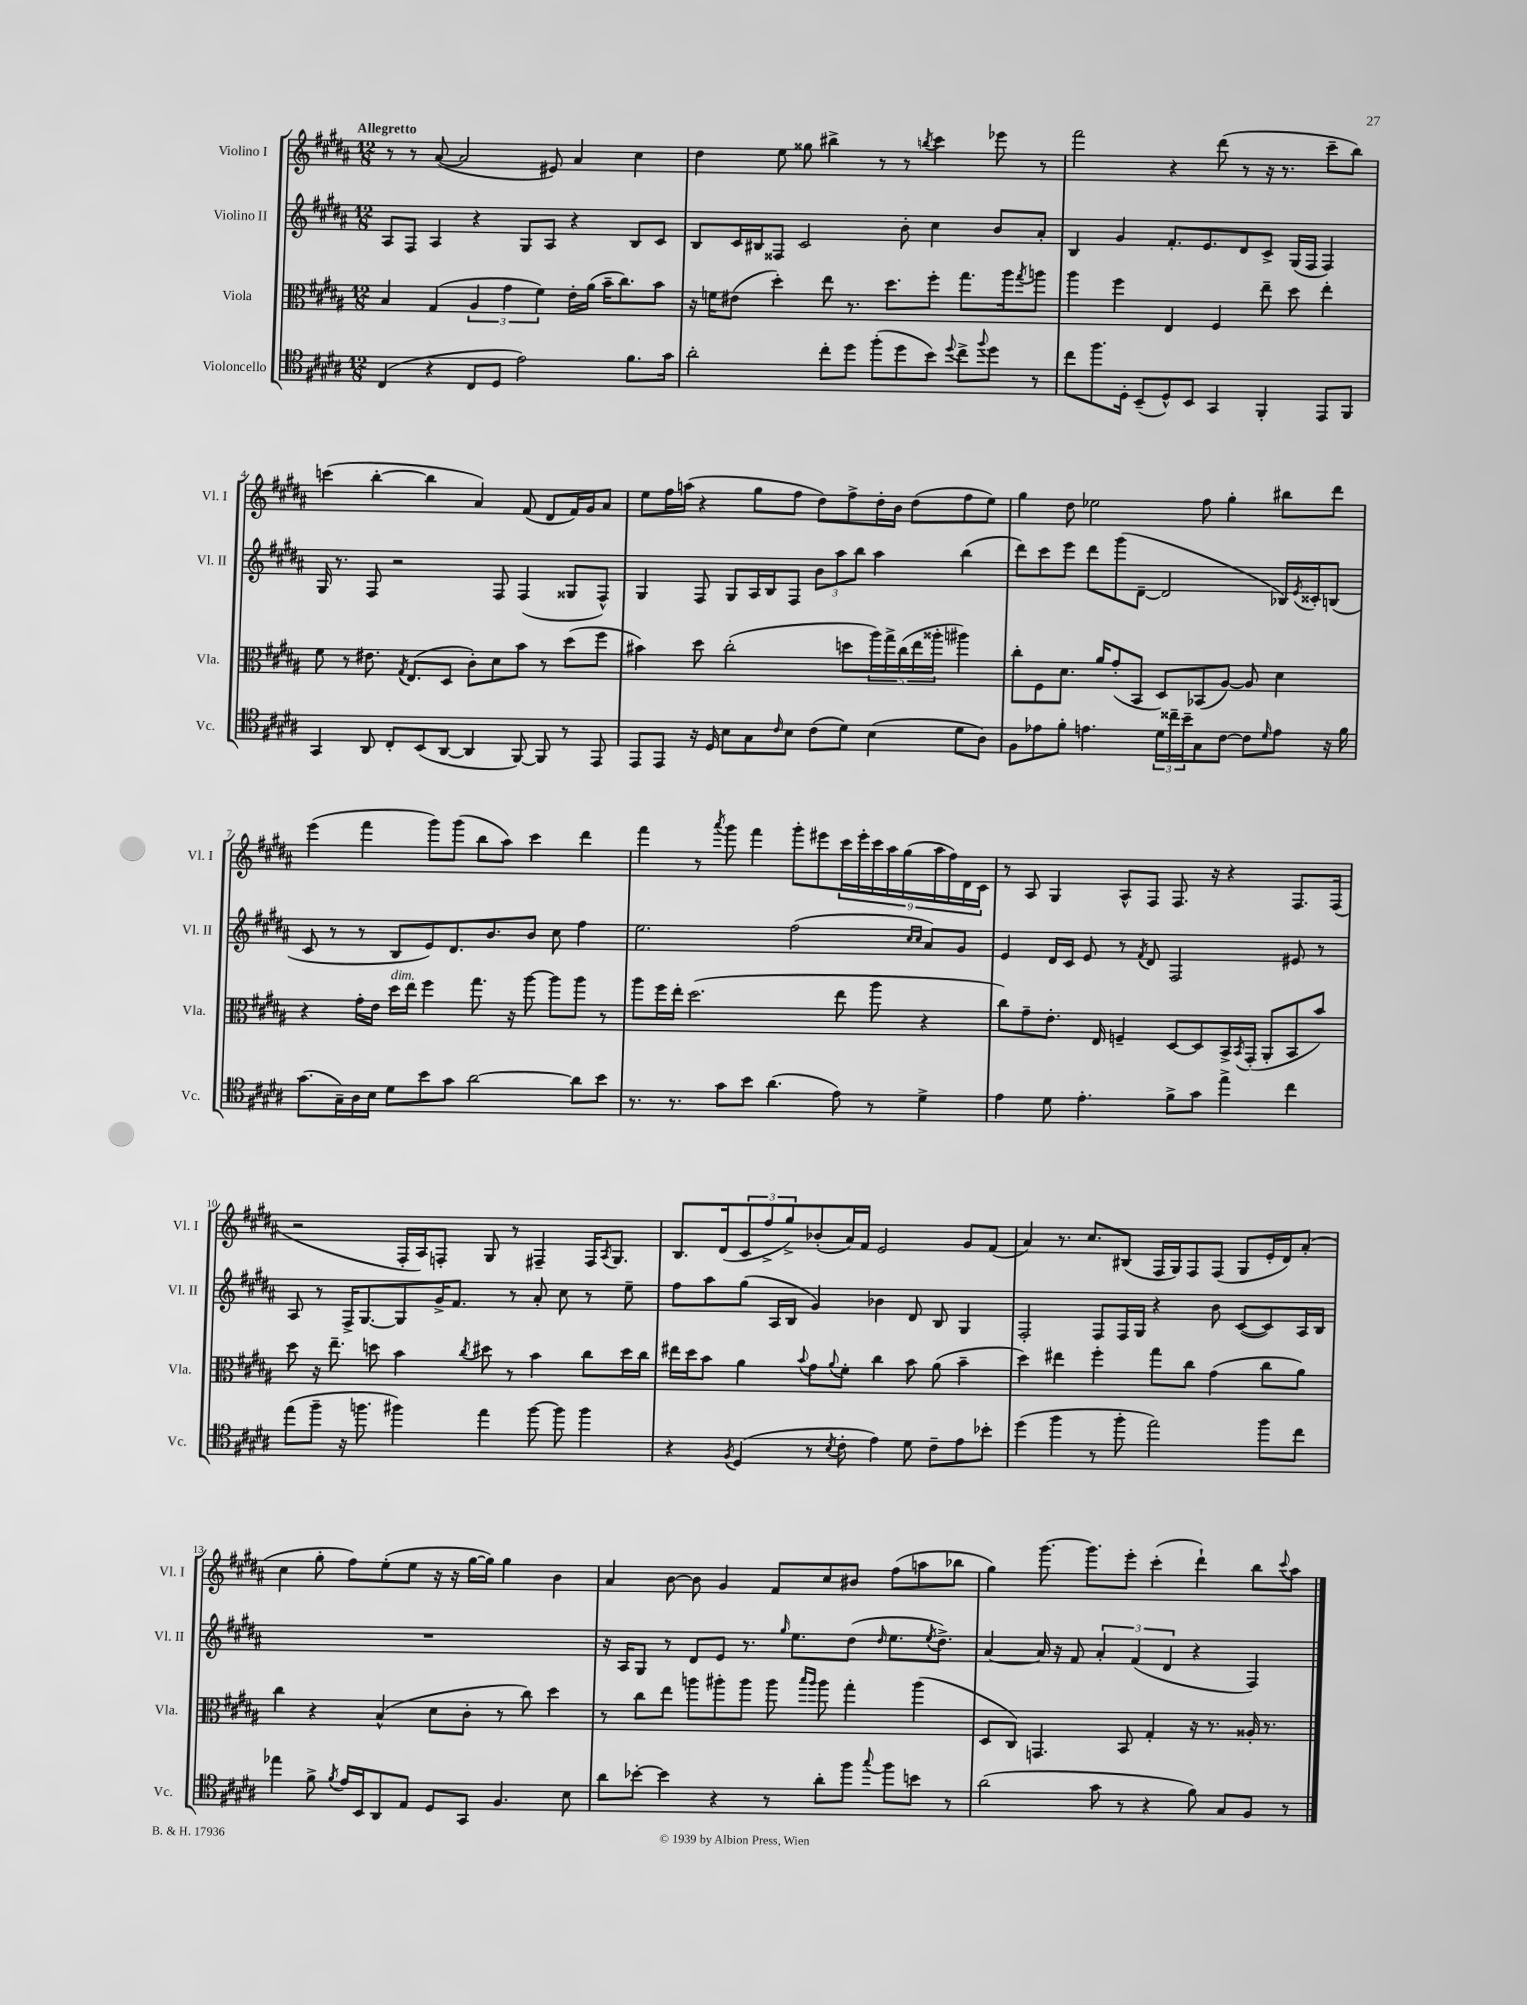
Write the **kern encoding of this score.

**kern	**kern	**kern	**kern
*part4	*part3	*part2	*part1
*staff4	*staff3	*staff2	*staff1
*I"Violoncello	*I"Viola	*I"Violino II	*I"Violino I
*I'Vc.	*I'Vla.	*I'Vl. II	*I'Vl. I
*clefC4	*clefC3	*clefG2	*clefG2
*k[f#c#g#d#a#]	*k[f#c#g#d#a#]	*k[f#c#g#d#a#]	*k[f#c#g#d#a#]
*M12/8	*M12/8	*M12/8	*M12/8
=1	=1	=1	=1
!	!	!	!LO:TX:a:B:t=Allegretto
(4C#/	4B/	8A#/L	8r
.	.	8F#/J	8r
4r	(4G#/	4A#/	([8a#/
.	.	.	2a#/]
8C#/L	6A#/	4r	.
8D#/J	.	.	.
.	6g#\	.	.
2e\)	.	8G#/L	.
.	6f#\)	.	.
.	.	8A#/J	8e#X/)
.	16e'\LL	4r	4a#/
.	(16a#\JJ	.	.
.	16b~\KL	.	.
.	8.cc#\)	.	.
8.f#\L	.	8B/L	4cc#\
.	8b\J	8c#/J	.
16g#\Jk	.	.	.
=2	=2	=2	=2
2a#'\	16r	8B/L	4dd#\
.	16fn\KL	.	.
.	(8e#X\J	16c#/L	.
.	.	16B#X/J	.
.	4dd#'\)	8F##X/J	8ee\
.	.	2c#/	8gg##X\
8cc#'\L	8ee\	.	4bb#X^\
8dd#\J	8.r	.	.
(8ff#'\L	.	.	8r
.	8.dd#\L	.	.
8dd#\	.	8b'\	8r
.	.	.	8qbbn/
8b\J)	8ff#'\J	4cc#\	4ccc#\
8qqdd#/	.	.	.
8cc#^\L	8.gg#\L	.	.
8qqff#/	.	.	.
8dd#\J	.	8b/L	8eee-X\
.	16aa#\k	.	.
.	8qgg#/	.	.
8r	8aan\J	8a#'/J	8r
=3	=3	=3	=3
8cc#\L	4aa#\	4B/	2fff#\
8.ff#\	.	.	.
.	4ff#\	4g#/	.
16D#'\Jk	.	.	.
(8BB~/L	.	.	.
8D#^^/)	4E/	8.f#'/L	4r
8BB/J	.	.	.
.	.	8.e/	.
4GG#/	4F#/	.	(8ddd#\
.	.	8d#/	8r
4FF#'/	8ee~\	8c#^/J	16r
.	.	.	8.r
.	8dd#\	(16G#/LL	.
.	.	16F#/JJ	.
8EE/L	4ee'\	4F#/)	8ccc#~\L
8FF#/J	.	.	8bb\J)
!!LO:LB:g=z
=4	=4	=4	=4
4GG#/	8f#\	16G#/	(4cccn\
.	.	8.r	.
.	8r	.	.
8AA#/	8.e#X\	8F#/	[4bb'\
8C#'/L	.	2r	.
.	8qG#/	.	.
.	(8.E/L	.	.
(8BB/	.	.	4bb\]
[8AA#/J	8D#/J	.	.
4AA#/]	8c#'\L)	.	4a#/)
.	8d#\	8F#/	.
[8FF#/)	8b\J	(4F#/	(8f#/
8FF#/]	8r	.	8d#/L
8r	(8dd#\L	8G##X/L	16f#/L)
.	.	.	16g#/J
8EE/	8ff#\J	8F#^^/J)	8a#/J
=5	=5	=5	=5
8EE/L	4b#X\)	4G#/	8ee\L
8EE/J	.	.	16ff#\L
.	.	.	(16aan\JJ
16r	8dd#\	8F#/	4r
16D#/	.	.	.
8B\L	(2cc#'\	8G#/L	.
8G#\	.	16A#/L	8gg#\L
.	.	16B/J	.
16qqc#/	.	.	.
8B\J	.	8F#/J	8ff#\J
(8c#\L	.	12b\L	8dd#\L)
.	.	12aa#\	.
8d#\J)	8ddn\L	.	8ff#^\
.	.	12bb\J	.
(4B\	20aa#\L)	4aa#\	16dd#'\L
.	20gg#^\	.	.
.	.	.	16b\JJ
.	(20cc#\	.	.
.	.	.	(8dd#\L
.	20ee\	.	.
.	20aa##X'\JJ	.	.
8d#\L	4aa#X\)	(4bb\	8ff#\
8A#\J)	.	.	8ee\J)
=6	=6	=6	=6
8F#\L	8cc#'\L	8ddd#\L)	4gg#\
8e-X\	8F#\	8ccc#\	.
8f#'\J	8.d#\J	8eee\J	8dd#\
4.en\	.	8ddd#\L	2ee-X\
.	16a#/KL	.	.
.	(8g#'/	(8ggg#\	.
.	8BB/J	[8d#~\J	.
24d#\LL	8D#/L)	2d#/]	.
24cc##X~\	.	.	.
24b~\J	.	.	.
8G#\	(8BB-X/	.	8ff#\
[8c#\J	[8A#/J)	.	4gg#'\
8c#\L]	8A#/]	.	.
16qqd#/	.	.	.
8e\J	4d#\	16B-X/LL)	8bb#X\L
.	.	8qe/	.
.	.	16c##X'/J	.
16r	.	(8Bn/J	8ddd#\J
16f#\	.	.	.
!!LO:LB:g=z
=7	=7	=7	=7
(8.g#\L	4r	8c#/	(4eee\
.	.	8r	.
16G#~\L)	.	.	.
16A#\	16g#'\LL	8r	4fff#\
16B\JJ	16e\JJ	.	.
!	!LO:TX:a:i:t=dim.	!	!
8d#\L	16dd#\LL	8B/L	.
.	16ee\JJ	.	.
8b\	4ff#\	8e/)	8ggg#\L)
8g#\J	.	8.d#/	(8ggg#\J
[2a#\	8.gg#\	.	8bb\L
.	.	8.b/	.
.	.	.	8aa#\J)
.	16r	.	.
.	[8aa#\	8b/J	4ccc#\
.	8aa#\L]	8cc#\	.
8a#\L]	8aa#\J	4ff#\	4ddd#\
8b\J	8r	.	.
=8	=8	=8	=8
8.r	8aa#\L	2.ee\	4fff#\
.	16ff#\L	.	.
8.r	16ee'\JJ	.	.
.	(2.dd#\	.	8r
.	.	.	8qaaa#/
8g#\L	.	.	8ggg#\
8b\J	.	.	4fff#\
(4.a#\	.	.	.
.	.	(2ff#\	8ggg#'\L
.	.	.	8eee#X\
8e\)	8ee\	.	18ccc#\L
.	.	.	18eee#'\
.	.	.	18ccc#\
8r	8aa#\	.	.
.	.	.	18aa#\
.	.	.	(18gg#\
.	.	16qqcc#/LL	.
.	.	16qqcc#/JJ	.
4d#^\	4r	8a#/L)	.
.	.	.	18aa#\
.	.	.	18ff#\)
.	.	8g#/J	.
.	.	.	18d#\
.	.	.	18c#\JJ
=9	=9	=9	=9
4e\	8cc#\L)	4e/	8r
.	8g#~\	.	8A#/
8d#\	8.e'\J	16d#/LL	4G#/
.	.	16c#/JJ	.
4.e'\	.	8e/	.
.	16E/	.	.
.	4Fn~/	8r	8A#^^/L
.	.	8qf#/	.
.	.	8d#/	8F#/J
8f#^\L	[8D#/L	2F#/	8.F#/
8g#\J	8D#/]	.	.
.	.	.	16r
4ee^\	16BB^/L	.	4r
.	8qBB/	.	.
.	(16GG#'/JJ	.	.
.	8AA#'/L	.	.
4cc#\	8BB/	8e#X/	8.F#/L
.	8b/J)	8r	.
.	.	.	(16F#/Jk
!!LO:LB:g=z
=10	=10	=10	=10
(8ee\L	8dd#\	8A#/	2r
8ff#~\J	16r	8r	.
.	8.ee~\	.	.
16r	.	16F#^/KL	.
8.ffn\	.	[8.G#/	.
.	8ddn\	.	.
4ff#X\)	4b\	8G#/]	16F#'/LL
.	.	.	16A#/J)
.	.	16g#^/K	8Fn'/J
.	.	8.f#/J	.
.	8qcc#/	.	.
4ee\	8dd#X\	.	8G#/
.	8r	8r	8r
[8ff#\	4b\	8a#'/	4F#X~/
8ff#\]	.	8cc#\	.
4ff#\	8cc#\L	8r	16F#/KL
.	.	.	8qA#/
.	.	.	8.G#/J
.	16dd#\L	8ee~\	.
.	16cc#\JJ	.	.
=11	=11	=11	=11
4r	16ee#X\LL	8ff#\L	8.B/L
.	16dd#\J	.	.
.	8b\J	8aa#\	.
.	.	.	(16d#/k
8qF#/	.	.	.
(4D#/	4a#\	(8gg#\J	12c#/
.	.	.	12ff#^/
.	.	16A#/LL	.
.	.	.	12gg#^/)
.	.	16B/JJ	.
.	8qqb/	.	.
8r	8g#\L	4g#/)	(8b-X'/
8qB/	8qqa#/	.	.
8c#'\	8f#'\J	.	16a#/L)
.	.	.	16f#/JJ
4e\)	4cc#\	4b-X\	2e/
8d#\	8b\	8d#/	.
8c#~\L	(8a#\	8B/	.
8e\	4b~\	4G#/	8g#/L
8b-X'\J	.	.	(8f#/J
=12	=12	=12	=12
(4dd#\	4dd#\)	2F#'/	4a#/)
4ff#\	4ee#X\	.	8.r
.	.	.	8.cc#/L
8r	4ff#'\	8F#/L	.
8ff#'\	.	16F#/L	(8B#X/J
.	.	16G#/JJ	.
2ee\)	8gg#\L	4r	16F#/LL
.	.	.	16G#/J)
.	8cc#\J	.	8F#/
.	(4g#\	8b\	(8F#/J
.	.	([8c#/L	8G#/L
8ff#\L	8cc#\L	8c#/])	16e'/L
.	.	.	16d#/J)
8cc#\J	8a#\J)	16A#/L	(8a#'/J
.	.	16B/JJ	.
!!LO:LB:g=z
=13	=13	=13	=13
4ee-X\	4cc#\	1.r	4cc#\
8f#^\	4r	.	8gg#'\
8qf#/	.	.	.
16e/LL	.	.	8ff#\L)
16BB/J	.	.	.
8AA#/	(4B^^/	.	(8ee'\
8E/J	.	.	8ee\J
8D#/L	8d#\L	.	16r
.	.	.	16r
8GG#/J	8c#'\J	.	[16gg#\LL
.	.	.	16gg#\JJ])
4.F#/	8r	.	4gg#\
.	8cc#\)	.	.
.	4dd#\	.	4b\
8B\	.	.	.
=14	=14	=14	=14
8a#\L	8r	16r	4a#/
.	.	16A#/KL	.
[8b-X'\J	8cc#\L	8G#/J	.
4b-\]	8ee\J	8r	[8b\
.	8aan\L	8d#/L	8b\]
4r	8aa#X'\	8e/J	4g#/
.	8aa#\J	8.r	.
8r	8aa#\	.	8f#/L
.	.	16qqgg#/	.
.	.	8.ee\L	.
.	16qqbb/LL	.	.
.	16qqaa#/JJ	.	.
8a#'\L	8aa#\	.	8cc#/
8ff#\J	4gg#'\	(8dd#\J	8b#X/J
8qqgg#/	.	16qqdd#/	.
8ff#\L	.	8.ee\L	(8ff#\L
8bn\J	(4aa#\	.	8aan\
.	.	8qee/	.
.	.	8.dd#^\J)	.
8r	.	.	8bb-X\J
=15	=15	=15	=15
(2a#\	8D#/L	[4a#/	4gg#\)
.	8C#/J)	.	.
.	4.GGn/	16a#/]	[8.ggg#\
.	.	16r	.
.	.	8f#/	.
.	.	.	8.ggg#\L]
8g#\	.	6a#'/	.
8r	8BB/	.	8eee'\J
.	.	(6f#/	.
4r	4G#'/	.	(4ccc#'\
.	.	6d#/	.
8f#\)	16r	4r	4ddd#`\)
.	8.r	.	.
8G#/L	.	.	.
8F#/J	16A##X'/	4F#/)	8bb\L
.	8.r	.	.
.	.	.	8qqccc#/
8r	.	.	8aa#\J
==	==	==	==
*-	*-	*-	*-
